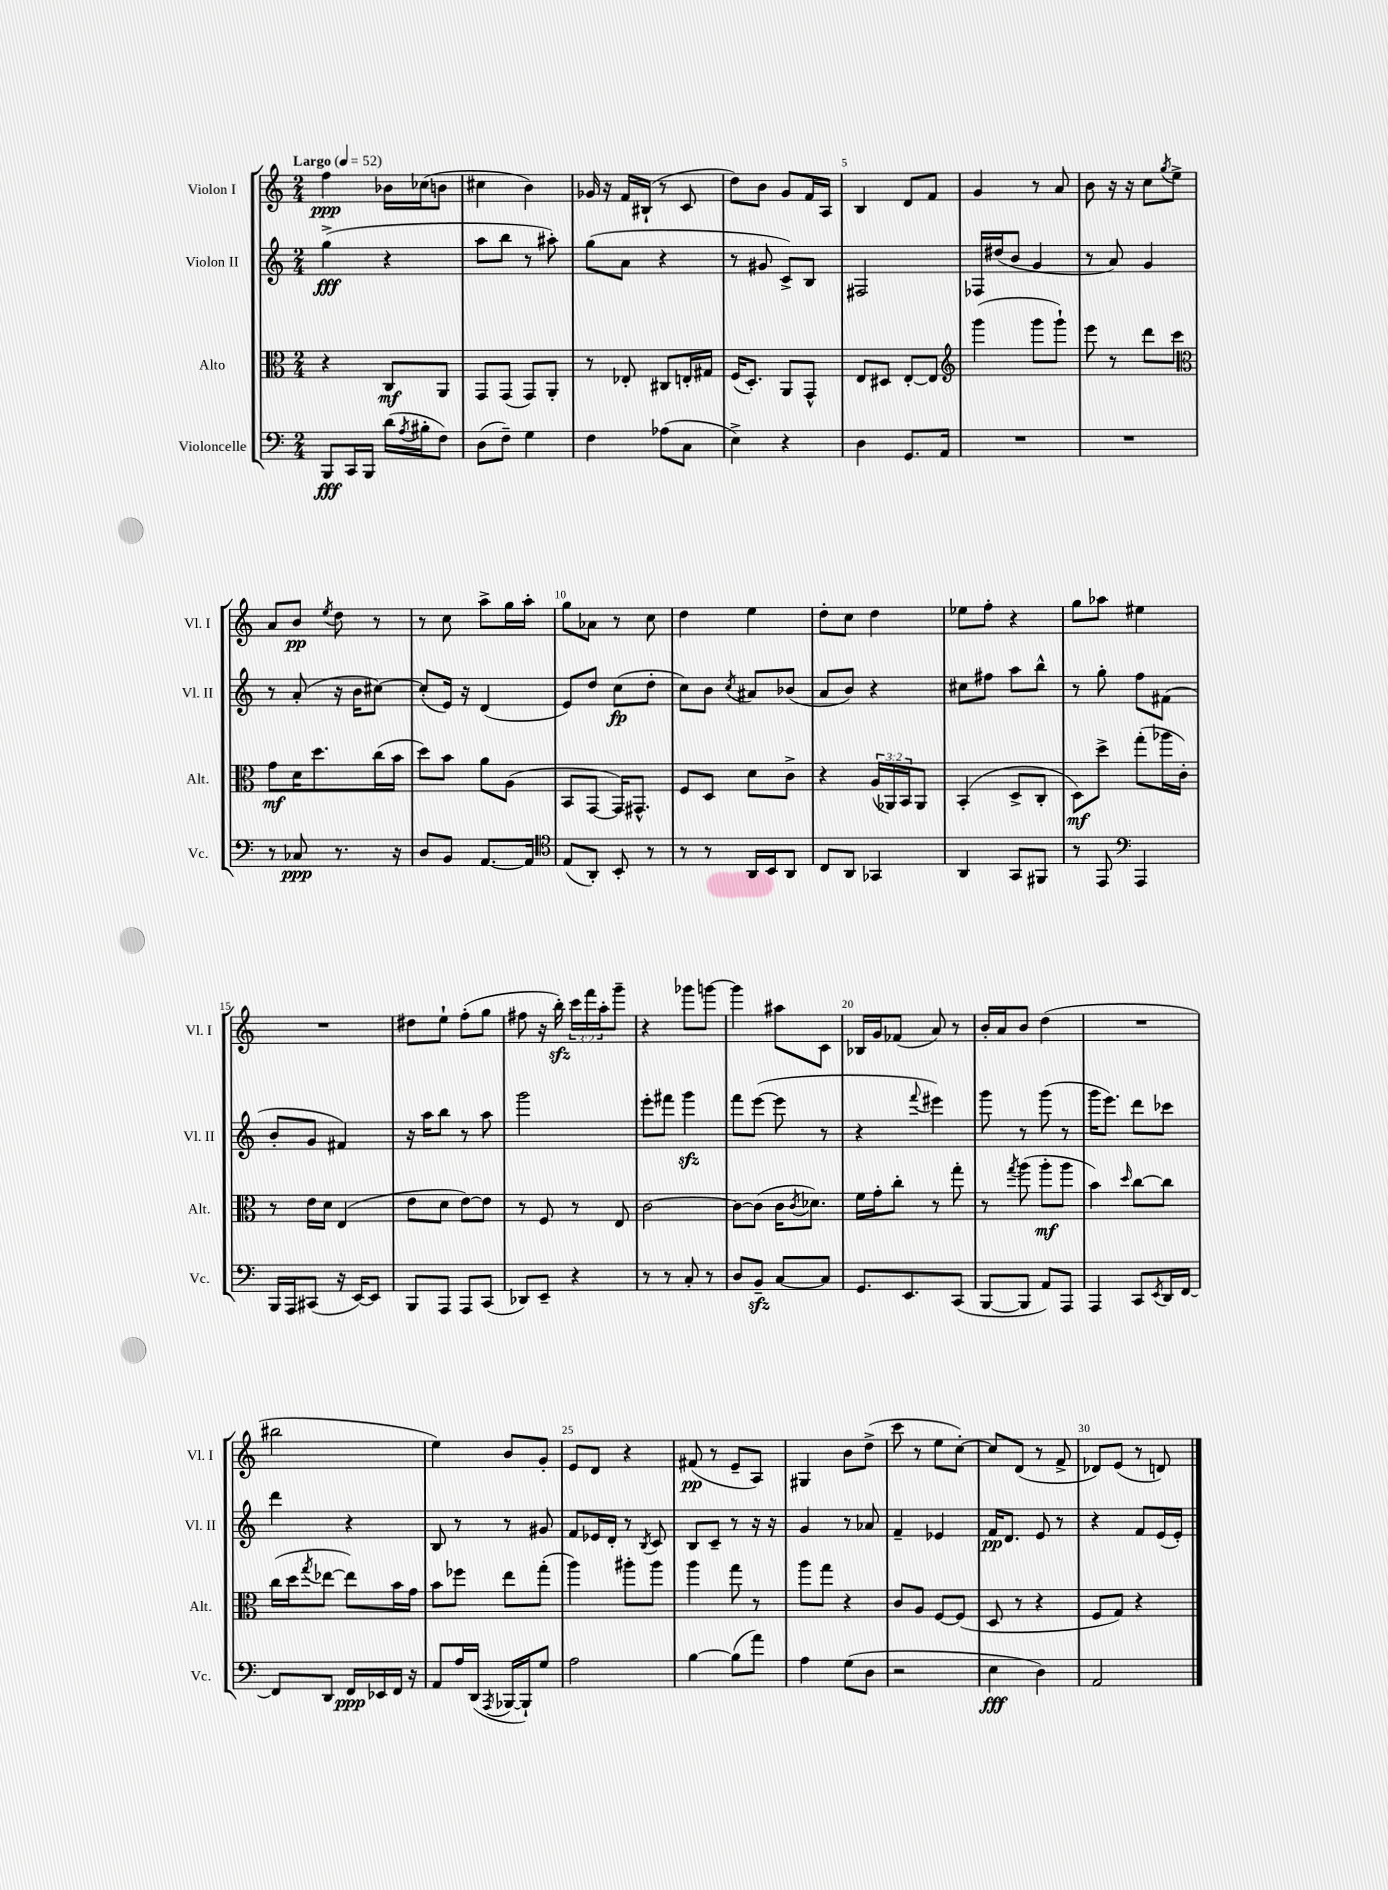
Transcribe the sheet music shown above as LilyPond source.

<<
\new StaffGroup <<
\new Staff = "s0" \with { instrumentName = "Violon I" shortInstrumentName = "Vl. I" } {
    \clef treble \key c \major \numericTimeSignature \time 2/4 \override Staff.TupletNumber.text = #tuplet-number::calc-fraction-text \tempo "Largo" 4 = 52
    f''4\ppp bes'16 ces''16( b'8 |
    cis''4 b'4) |
    ges'16 r16 f'16 bis16-!( r8 c'8 |
    d''8) b'8 g'8 f'16 a16 |
    b4 d'8 f'8 |
    g'4 r8 a'8 |
    b'8 r16 r16 c''8 \acciaccatura { g''8 } e''8-> |
    a'8 b'8\pp \acciaccatura { e''8 } d''8 r8 |
    r8 c''8 a''8-> g''16 a''16-. |
    g''8 aes'8 r8 c''8 |
    d''4 e''4 |
    d''8-. c''8 d''4 |
    ees''8 f''8-. r4 |
    g''8 aes''8 eis''4 |
    R2 |
    dis''8 e''8-! f''8-.( g''8 |
    fis''8 r16 b''16-.\sfz) \tuplet 3/2 { c'''16 f'''16 a''16-. } g'''8-- |
    r4 ges'''8 g'''8~ |
    g'''4 ais''8 c'8 |
    bes16 g'16 fes'8( a'8) r8 |
    b'16-. a'16 b'8 d''4( |
    R2 |
    bis''2 |
    e''4) b'8 g'8-. |
    e'8 d'8 r4 |
    fis'8\pp( r8 e'8-- a8) |
    gis4 b'8 d''8->( |
    c'''8 r8 e''8 c''8~-.) |
    c''8 d'8( r8 f'8-> |
    des'8) e'8( r8 d'8) \bar "|." |
}
\new Staff = "s1" \with { instrumentName = "Violon II" shortInstrumentName = "Vl. II" } {
    \clef treble \key c \major \numericTimeSignature \time 2/4
    g''4->\fff( r4 |
    a''8 b''8 r8 ais''8-.) |
    g''8( a'8 r4 |
    r8 gis'8 c'8->) b8 |
    fis2 |
    fes16 dis''16( b'8 g'4 |
    r8 a'8) g'4 |
    r8 a'8-.( r16 b'16 cis''8~) |
    cis''8-.( e'16) r16 d'4( |
    e'8) d''8 c''8\fp( d''8-. |
    c''8) b'8 \acciaccatura { c''8 } ais'8 bes'8( |
    a'8 b'8) r4 |
    cis''8 fis''8 a''8 b''8-^ |
    r8 g''8-. f''8 fis'8( |
    b'8-. g'8 fis'4) |
    r16 a''16 b''8 r8 a''8 |
    g'''2 |
    e'''8-. fis'''8 g'''4\sfz |
    f'''8 e'''8~( e'''8 r8 |
    r4 \appoggiatura { f'''8 } eis'''4) |
    g'''8 r8 g'''8( r8 |
    g'''16 e'''8.) d'''8 ces'''8 |
    d'''4 r4 |
    b8 r8 r8 gis'8 |
    f'8 ees'16 d'16-. r8 \acciaccatura { b8 } c'8 |
    b8 c'8-- r8 r16 r16 |
    g'4 r8 aes'8 |
    f'4-- ees'4 |
    f'16\pp d'8. e'8 r8 |
    r4 f'8 e'16( e'16-.) \bar "|." |
}
\new Staff = "s2" \with { instrumentName = "Alto" shortInstrumentName = "Alt." } {
    \clef alto \key c \major \numericTimeSignature \time 2/4 \override Staff.TupletNumber.text = #tuplet-number::calc-fraction-text
    r4 c8\mf a,8 |
    g,8 g,8( g,8) a,8-. |
    r8 ees8-. cis8 e16-. gis16 |
    f16( d8.-.) a,8 g,8-^ |
    e8 dis8 e8~-. e8 |
    \clef treble g'''4( g'''8 g'''8-!) |
    e'''8 r8 d'''8 c'''8 |
    \clef alto g'8\mf d'16 d''8. c''16( b'16 |
    d''8) b'8 a'8 a8( |
    b,8 g,8~ g,16) gis,8.-^ |
    f8 d8 d'8 c'8-> |
    r4 \tuplet 3/2 { a16( aes,16) b,16 } aes,8 |
    b,4-.( d8-> c8-. |
    d8\mf) d''8-> g''8-.( aes''16 c'16-.) |
    r8 e'16 d'16 e4( |
    e'8 d'8 e'8~) e'8 |
    r8 f8 r8 e8 |
    c'2~ |
    c'8~ c'8( c'16 \acciaccatura { c'8 } des'8.) |
    f'16 g'16-. c''8-. r8 g''8-. |
    r8 \acciaccatura { g''8 } a''8( a''8-.\mf a''8 |
    b'4) \grace { d''16 } c''8~ c''8 |
    c''16( d''16 \acciaccatura { g''8 } ees''8~ ees''8) b'16 g'16 |
    b'8 fes''8 e''8 g''8-.( |
    a''4) ais''8-. ais''8 |
    a''4 g''8 r8 |
    a''8 g''8 r4 |
    c'8 a8 f8~ f8( |
    d8 r8 r4 |
    f8 g8) r4 \bar "|." |
}
\new Staff = "s3" \with { instrumentName = "Violoncelle" shortInstrumentName = "Vc." } {
    \clef bass \key c \major \numericTimeSignature \time 2/4
    b,,8\fff c,16 b,,16 d'16( \acciaccatura { a8 } bis16-. f8) |
    d8( f8--) g4 |
    f4 aes8( c8 |
    e4->) r4 |
    d4 g,8. a,16 |
    R2 |
    R2 |
    r8 ces8\ppp r8. r16 |
    d8 b,8 a,8.~ a,16 |
    \clef tenor e8( a,8-.) b,8-. r8 |
    r8 r8 a,16 b,16 a,8 |
    c8 a,8 ges,4 |
    a,4 g,8 fis,8 |
    r8 e,8 \clef bass a,,4 |
    b,,16 a,,16 cis,8( r16 e,16~) e,8 |
    b,,8 a,,8 a,,8 c,8( |
    des,8) e,8-- r4 |
    r8 r8 c8-. r8 |
    d8 b,8--\sfz c8~ c8 |
    g,8. e,8. c,8( |
    b,,8~ b,,8 a,8) a,,8 |
    a,,4 c,8 \acciaccatura { e,8 } d,16 f,16~ |
    f,8 d,8 f,16\ppp ees,16 f,16 r16 |
    a,8 a16 d,16( \acciaccatura { a,,8 } bes,,16~ bes,,16-!) g8 |
    a2 |
    b4~ b8( a'8) |
    a4 g8( d8 |
    r2 |
    e4\fff d4) |
    a,2 \bar "|." |
}
>>
>>
\layout { \context { \Score \override BarNumber.break-visibility = ##(#f #t #t) barNumberVisibility = #(every-nth-bar-number-visible 5) } }
